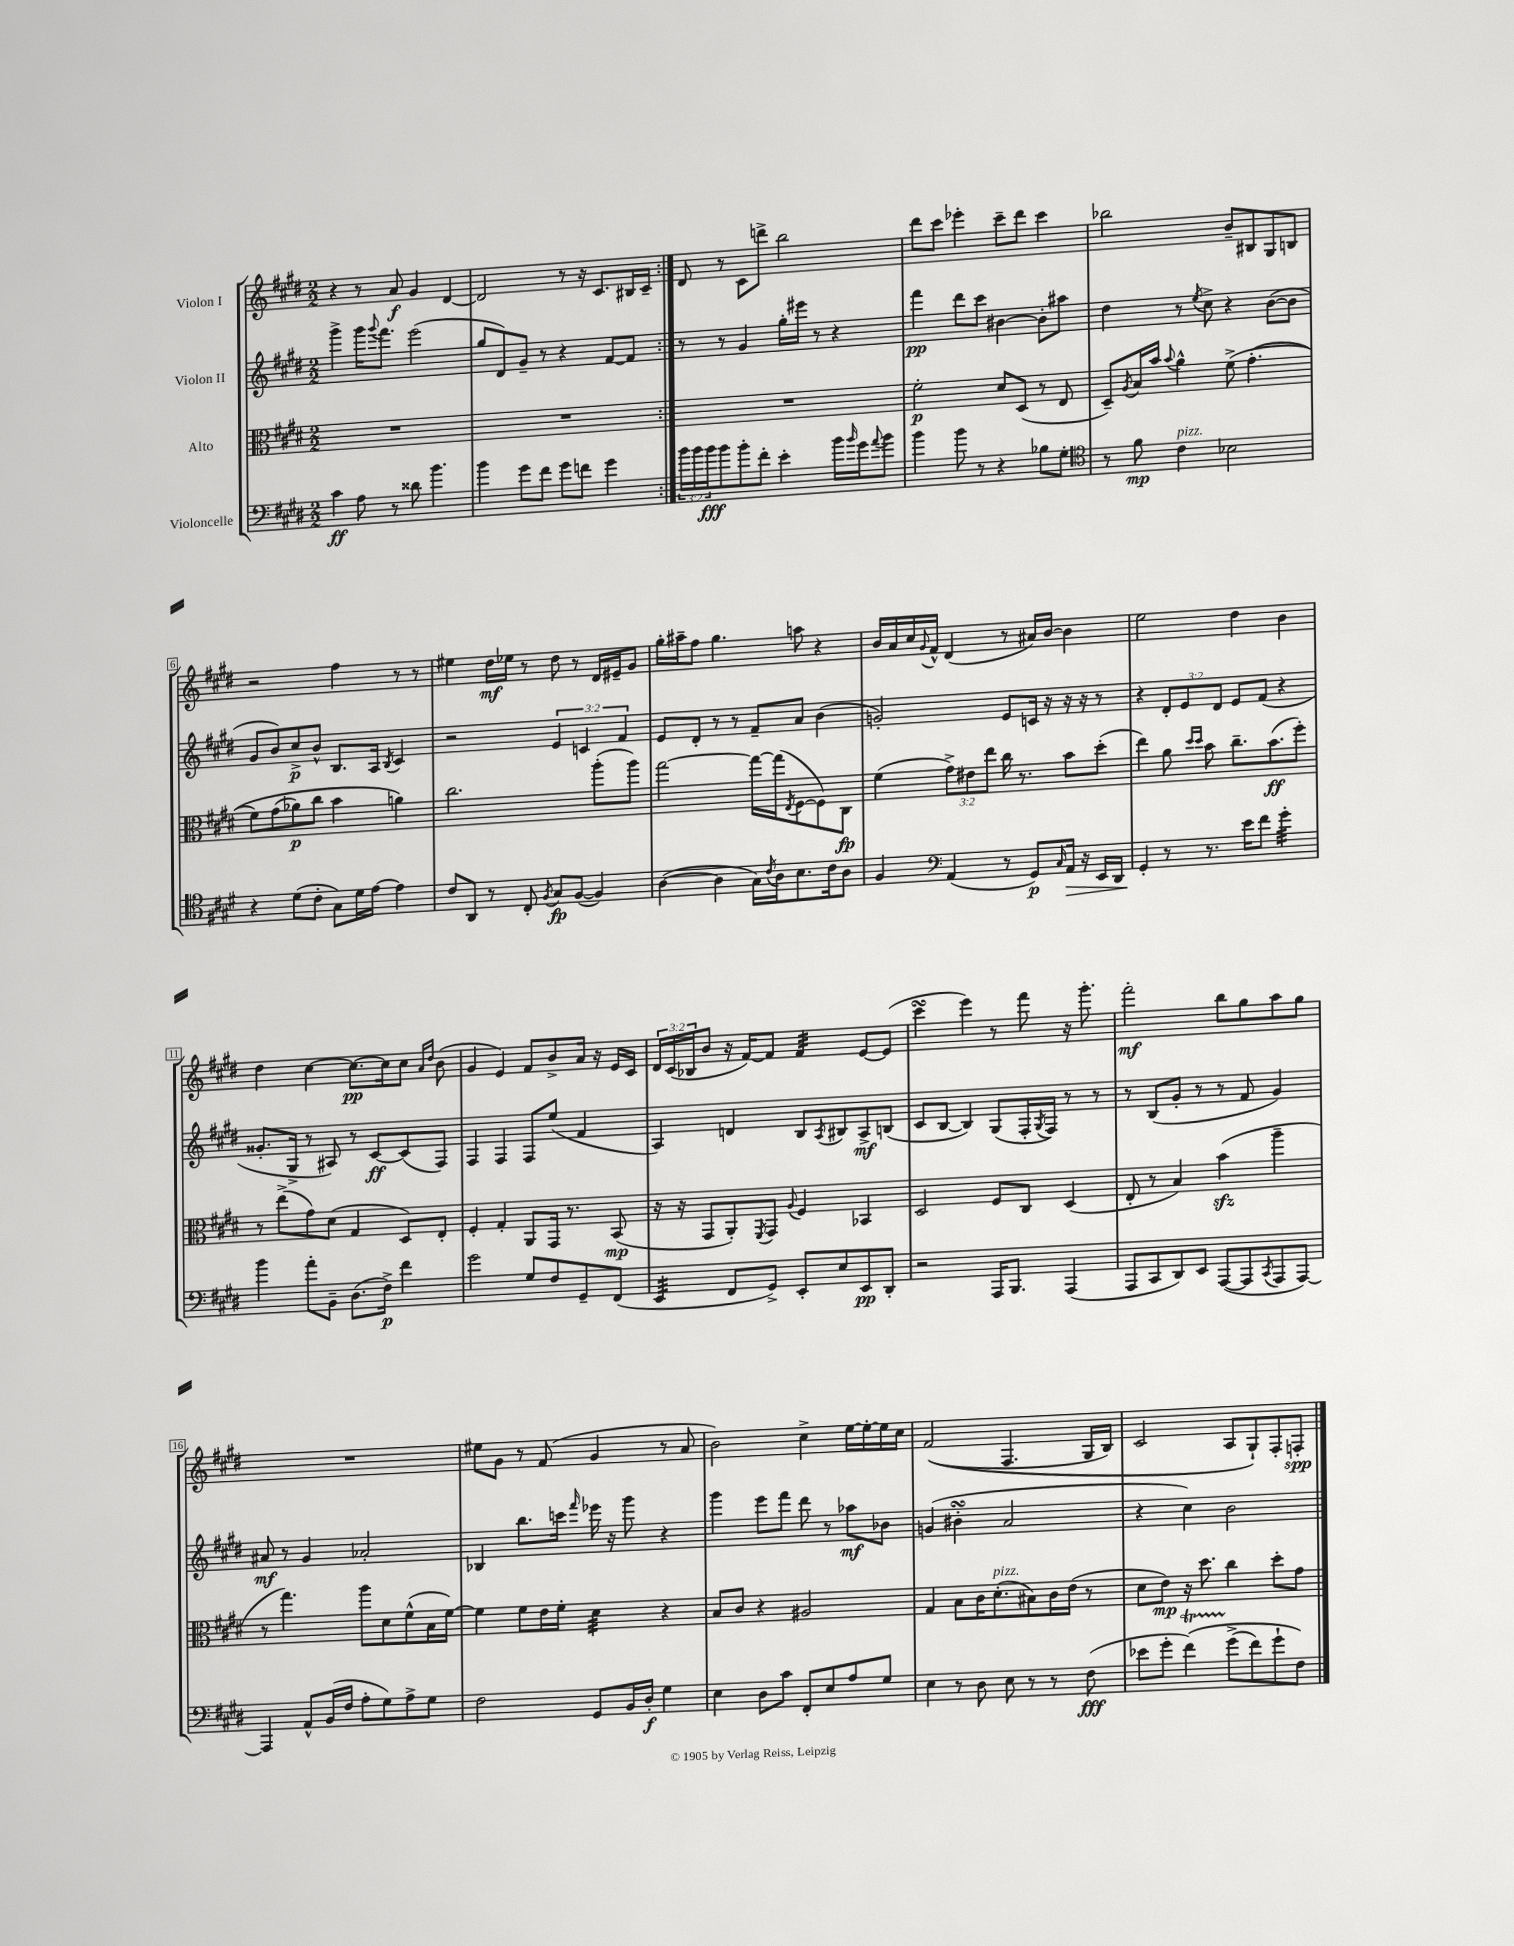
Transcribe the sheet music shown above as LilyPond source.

<<
\new StaffGroup <<
\new Staff = "s0" \with { instrumentName = "Violon I" } {
    \clef treble \key e \major \numericTimeSignature \time 2/2 \override Staff.TupletNumber.text = #tuplet-number::calc-fraction-text
    \repeat volta 2 { r4 r8 a'8\f gis'4 dis'4~ |
    dis'2 r8 r16 cis'8. bis16 cis'16-- | }
    dis'8 r8 cis'8 d'''8-> b''2 |
    dis'''8 cis'''8 ees'''4-. cis'''8-- dis'''8 cis'''4 |
    bes''2 b'8-- bis8 gis8 b8 |
    r2 fis''4 r8 r8 |
    eis''4 dis''16\mf ees''16 r8 dis''8 r8 dis'16 eis'16-- gis'8 |
    gis''16-. ais''16-- fis''8 gis''4. a''8 r4 |
    b'16 a'16 cis''16 \appoggiatura { gis'8 } fis'16-^ dis'4( r8 ais'16) b'16~ b'4 |
    e''2 dis''4 b'4 |
    dis''4 cis''4~ cis''8.~\pp cis''16 cis''8 \grace { a'16 dis''16 } b'8( |
    gis'4 e'4) fis'8 b'8-> a'16 r16 e'16 cis'16 |
    \tuplet 3/2 { dis'16 cis'16( bes16 } b'8 r16 fis'16~) fis'8 fis'4:32 e'8~ e'8( |
    cis'''4\turn e'''4) r8 fis'''8 r16 gis'''8.-. |
    fis'''2-.\mf b''8 gis''8 a''8 gis''8 |
    R1 |
    eis''8 gis'8 r8 fis'8( gis'4 r8 a'8 |
    b'2) cis''4-> e''16~ e''16~-. e''16 cis''16 |
    fis'2(\( fis4. gis16 b16) |
    cis'2 a8 gis8-!\) fis8-. f8-.\spp \bar "|." |
}
\new Staff = "s1" \with { instrumentName = "Violon II" } {
    \clef treble \key e \major \numericTimeSignature \time 2/2 \override Staff.TupletNumber.text = #tuplet-number::calc-fraction-text
    \repeat volta 2 { gis'''4-> gis'''16 \appoggiatura { gis'''8 } fis'''8. e'''2( |
    gis''8 dis'8) gis'8-- r8 r4 fis'8~ fis'8 | }
    r8 r8 gis'4 gis''16-. eis'''16 r8 r4 |
    fis'''4\pp dis'''8 cis'''8 bis'4~ bis'8-. ais''8 |
    dis''4 r8 \acciaccatura { e''8 } cis''8-> r4 b'8~( b'8 |
    gis'8 b'8) cis''8->\p b'8-^ b8. a16 \acciaccatura { b8 } cis'4 |
    r2 \tuplet 3/2 { e'4 c'4 fis'4 } |
    e'8 dis'8-. r8 r8 fis'8-- a'8 b'4( |
    g'2-.) e'8 c'16 r16 r16 r16 r8 |
    r4 \tuplet 3/2 { dis'8-. e'8 dis'8 } e'8 fis'8( r4 |
    gisis'8.-. gis16-> r8 ais8) r8 cis'8~\ff cis'8( fis8) |
    fis4 fis4 fis8 e''8( fis'4 |
    a4) d'4 b8 \acciaccatura { a8 } bis8 a8->\mf b8( |
    cis'8 b8~ b4) gis8( fis16-. \acciaccatura { gis8 } fis16) r8 r8 |
    r8 b8( gis'8-. r8 r8 fis'8 gis'4) |
    ais'8\mf r8 gis'4 aes'2-. |
    bes4 b''8. c'''16 \grace { fis'''16 } ees'''16 r16 gis'''8 r4 |
    gis'''4 e'''8 fis'''8 dis'''8 r8 aes''8\mf bes'8 |
    g'4( bis'4-.\turn a'2 |
    r4 cis''4) b'2 \bar "|." |
}
\new Staff = "s2" \with { instrumentName = "Alto" } {
    \clef alto \key e \major \numericTimeSignature \time 2/2 \override Staff.TupletNumber.text = #tuplet-number::calc-fraction-text
    \repeat volta 2 { R1 |
    R1 | }
    R1 |
    fis'2-.\p dis'8 dis8( r8 e8 |
    dis8--) \acciaccatura { a8 } b16 b'16 \appoggiatura { b'8 } a'4-^ fis'8->( gis'4.-.\( |
    fis'8) gis'8( aes'8\p) cis''8 b'4 a'4\) |
    cis''2. a''8-.( a''8) |
    gis''2~ gis''16~ gis''16( \acciaccatura { e8 } fis8~ fis8) cis8\fp |
    fis'4( \tuplet 3/2 { gis'8->) eis'8 e''8 } cis''16 r8. b'8 dis''8-.( |
    e''4) a'8 \grace { dis''16 dis''16 } b'8 cis''8.-- b'8.\ff( fis''8-.) |
    r8 e''8->( gis'8) dis'8( gis4 dis8) e8-. |
    fis4-. gis4-. a,8 gis,16 r8. b,8\mp( |
    r16 r16 gis,8 a,8-.) \acciaccatura { fis,8 } gis,8 \appoggiatura { a8 } fis4 bes,4 |
    dis2 fis8 cis8 dis4( |
    e8-. r8 b4) b'4\sfz( a''4-- |
    r8 gis''4.) a''8 dis'8 fis'8-^( b16 fis'16~) |
    fis'4 fis'8 e'16 fis'16-. dis'4:32 r4 |
    b8 cis'8 r4 ais2 |
    gis4 b8 cis'16 dis'8.-.^\markup { \italic "pizz." }( bis8) cis'16 e'16( r8 |
    dis'8 e'8\mp) r16 dis''8. cis''4 dis''8-. gis'8 \bar "|." |
}
\new Staff = "s3" \with { instrumentName = "Violoncelle" } {
    \clef bass \key e \major \numericTimeSignature \time 2/2 \override Staff.TupletNumber.text = #tuplet-number::calc-fraction-text
    \repeat volta 2 { cis'4\ff a8 r8 disis'8 b'4. |
    b'4 gis'8 fis'8 gis'8 f'8 gis'4 | }
    \tuplet 3/2 { b'16 b'16 b'16\fff } b'8 b'8-. fis'8-. e'4-. b'16 \grace { b'16 } gis'16 \appoggiatura { a'8 } b'8 |
    b'4 b'8 r8 r4 bes8 gis8-. |
    \clef tenor r8 fis'8\mp cis'4^\markup { \italic "pizz." } bes2 |
    r4 dis'8( cis'8-. gis8) dis'16 e'16~ e'4 |
    cis'8 a,8 r8 cis8-. \acciaccatura { fis8 } gis8\fp fis8~( fis4) |
    a4~( a4 gis16) \acciaccatura { cis'8 } a16 b8. cis'16 a8 |
    fis4 \clef bass a,4( r8 gis,8\p) \grace { cis16 } a,16\> r16 e,16 dis,16 |
    gis,4-.\! r8 r8. e'16 fis'8 gis'4:32-. |
    b'4 a'8-. b,8-- dis8.( fis16->\p) fis'4 |
    gis'2 gis8 fis8 gis,8-- fis,8( |
    e,4:32 fis,8 gis,8->) e,8-. e8 e,8\pp dis,8-. |
    r2 a,,16 b,,8. a,,4( |
    a,,8 cis,8 dis,8) e,8 a,,8~( a,,8 \acciaccatura { cis,8 } a,,8 a,,8~) |
    a,,4 a,8-^ b,16( fis16 a8-. gis8) a8-> gis8 |
    fis2 gis,8 b,16 dis16-.\f gis4 |
    e4 dis8 cis'8 fis,8-. e8 a8 gis8 |
    e4 r8 dis8 e8 r8 r8 fis8\fff( |
    ees'8 gis'8-. fis'4\startTrillSpan)\( gis'8->\stopTrillSpan( fis'8) gis'8-! fis8\) \bar "|." |
}
>>
>>
\layout { \context { \Score \override BarNumber.stencil = #(make-stencil-boxer 0.1 0.3 ly:text-interface::print) } }
